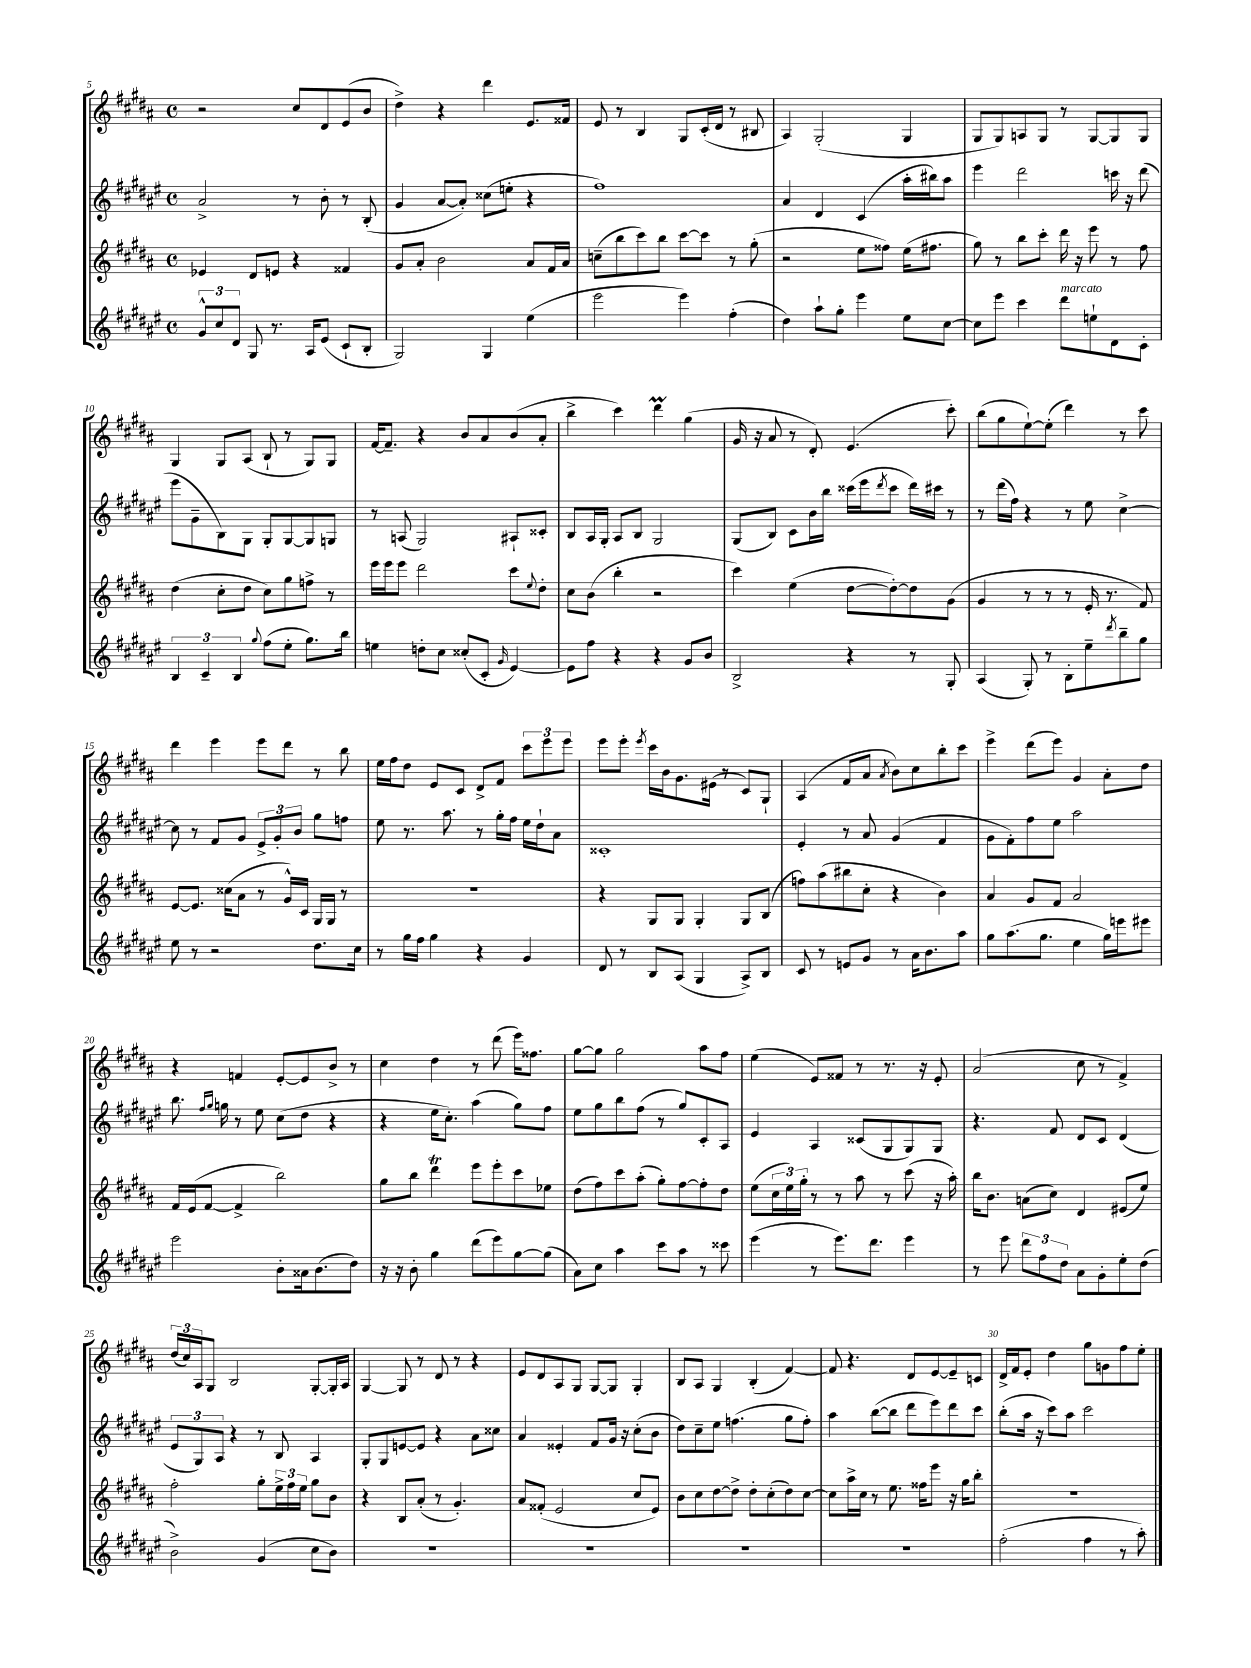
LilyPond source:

<<
\new StaffGroup <<
\new Staff = "s0" {
    \clef treble \key b \major \defaultTimeSignature \time 4/4
    r2 cis''8 dis'8 e'8( b'8 |
    dis''4->) r4 dis'''4 e'8. fisis'16 |
    e'8 r8 b4 gis8 cis'16-.( dis'16 r8 bis8 |
    ais4) gis2-.( gis4 |
    gis8 gis8) a8 gis8 r8 gis8~ gis8 gis8 |
    gis4 gis8 ais8( b8-! r8 gis8) gis8 |
    fis'16~ fis'8.-- r4 b'8 ais'8 b'8( ais'8-. |
    b''4-> cis'''4) dis'''4\prall gis''4( |
    gis'16 r16 ais'8 r8 dis'8-.) e'4.( cis'''8-.) |
    b''8( gis''8 e''8~-!) e''8-.( dis'''4) r8 cis'''8 |
    dis'''4 e'''4 e'''8 dis'''8 r8 b''8 |
    e''16 fis''16 dis''8 e'8 cis'8 dis'8-> fis'8 \tuplet 3/2 { cis'''8 e'''8 e'''8 } |
    e'''8 e'''8-. \acciaccatura { e'''8 } cis'''16 b'16 gis'8. eis'16( r8 cis'8) gis8-! |
    ais4( fis'8 ais'8 \acciaccatura { ais'8 } b'8) cis''8 b''8-. cis'''8 |
    e'''4-> dis'''8( e'''8) gis'4 ais'8-. dis''8 |
    r4 f'4 e'8~-. e'8 b'8-> r8 |
    cis''4 dis''4 r8 dis'''8( e'''16) fisis''8. |
    gis''8~ gis''8 gis''2 ais''8 fis''8 |
    e''4( e'8) fisis'8 r8 r8. r16 e'8-. |
    ais'2( cis''8 r8 fis'4->) |
    \tuplet 3/2 { dis''16( cis''16) ais16 } gis8 b2 gis8~-. gis16-. ais16 |
    gis4~ gis8 r8 dis'8 r8 r4 |
    e'8 dis'8 ais8 gis8 gis8~ gis8 gis4-. |
    b8 ais8 gis4 b4-.( fis'4~) |
    fis'8 r4. dis'8 e'8~ e'8-- c'8 |
    dis'16-> fis'16 e'8-. dis''4 gis''8 g'8 fis''8 e''8-. \bar "|." |
}
\new Staff = "s1" {
    \clef treble \key fis \major \defaultTimeSignature \time 4/4
    ais'2-> r8 b'8-. r8 b8-.( |
    gis'4 ais'8~ ais'8-.) cisis''8( e''8-. r4 |
    fis''1) |
    ais'4 dis'4 cis'4( ais''16-. bis''16) ais''8 |
    eis'''4 dis'''2 c'''16 r16 dis'''8( |
    eis'''8 gis'8-- b8) gis8 gis8-. gis8~ gis8 g8 |
    r8 a8( gis2) ais8-! cisis'8-. |
    b8 ais16 gis16-. ais8 b8 gis2 |
    gis8( b8) cis'8 b'16 b''16 cisis'''16( eis'''16 \acciaccatura { dis'''8 } cisis'''8 dis'''16) cis'''16 r8 |
    r8 dis'''16( fis''16) r4 r8 eis''8 cis''4~-> |
    cis''8 r8 fis'8 gis'8 \tuplet 3/2 { eis'8-> gis'8-. b'8 } gis''8 f''8 |
    eis''8 r8. ais''8. r8 gis''16-. fis''16 eis''16 dis''16-! ais'8 |
    cisis'1-. |
    eis'4-. r8 ais'8 gis'4( fis'4 |
    gis'8 fis'8-.) fis''8 eis''8 ais''2 |
    b''8. \grace { fis''16 gis''16 } g''16 r8 eis''8 cis''8( dis''8 r4 |
    r4 eis''16 cis''8.-.) ais''4( gis''8) fis''8 |
    eis''8 gis''8 b''8 fis''8( r8 gis''8) cis'8-. ais8 |
    eis'4 ais4 cisis'8( gis8 gis8) gis8 |
    r4. fis'8 dis'8 cis'8 dis'4( |
    \tuplet 3/2 { eis'8 gis8) ais8 } r4 r8 b8 ais4 |
    gis8-. gis8 e'8~ e'8 r4 ais'8 cisis''8 |
    ais'4 eisis'4-. fis'8 gis'16 r16 cis''8-.( b'8 |
    dis''8) cis''8-- eis''8 f''4.( gis''8 f''8-.) |
    ais''4 b''8~( b''8 dis'''8 eis'''8) dis'''8 cis'''8 |
    b''8-.( ais''16 r16 cis'''8) ais''8 cis'''2 \bar "|." |
}
\new Staff = "s2" {
    \clef treble \key b \major \defaultTimeSignature \time 4/4
    ees'4 dis'8 e'8 r4 fisis'4 |
    gis'8 ais'8-. b'2 ais'8 fis'16 ais'16 |
    c''8--( b''8 cis'''8) b''8 cis'''8~ cis'''8 r8 gis''8-.( |
    r2 e''8 fisis''8) e''16( fis''8. |
    gis''8) r8 b''8 cis'''8-. dis'''16 r16 e'''8 r8 fis''8 |
    dis''4( cis''8-. dis''8 cis''8) gis''8 f''8-> r8 |
    e'''16 e'''16 e'''8 dis'''2 cis'''8 \appoggiatura { e''8 } dis''8-. |
    cis''8 b'8( b''4-. r2 |
    cis'''4) e''4( dis''8~ dis''8~-.) dis''8 gis'8( |
    gis'4 r8 r8 r8 e'16-. r8. fis'8) |
    e'8~ e'8. cisis''16( ais'8 r8 gis'16-^) cis'16 gis16 gis16 r8 |
    r1 |
    r4 gis8 gis8 gis4-. gis8 b8( |
    f''8) ais''8( bis''8 cis''8-. r4 b'4) |
    ais'4 gis'8 fis'8 ais'2 |
    fis'16 e'16( fis'8~ fis'4-> b''2) |
    gis''8 b''8 dis'''4\trill e'''8 e'''8-. cis'''8 ees''8 |
    dis''8( fis''8) cis'''8 ais''8-.( gis''8-.) fis''8~ fis''8-. dis''8 |
    e''8( \tuplet 3/2 { cis''16 e''16) gis''16-. } r8 r8 ais''8 r8 cis'''8( r16 ais''16-.) |
    b''16 b'8. a'8( cis''8) dis'4 eis'8( e''8) |
    fis''2-. gis''8-. \tuplet 3/2 { e''16-> fis''16 e''16 } gis''8 b'8 |
    r4 b8 ais'8-.( r8 gis'4.-.) |
    ais'8 fisis'8-.( e'2 cis''8 e'8) |
    b'8 cis''8 dis''8~ dis''8-> dis''8-. cis''8-.( dis''8) cis''8~ |
    cis''8 ais''16-> cis''16 r8 e''8. fisis''16 e'''8 r16 gis''16 b''8-. |
    R1 \bar "|." |
}
\new Staff = "s3" {
    \clef treble \key fis \major \defaultTimeSignature \time 4/4
    \tuplet 3/2 { gis'8-^ cis''8 dis'8 } gis8 r8. ais16 eis'8( cis'8-! b8-. |
    gis2) gis4 eis''4( |
    eis'''2 eis'''4) fis''4-.( |
    dis''4) ais''8-! gis''8-. eis'''4 eis''8 cis''8~ |
    cis''8 eis'''8 cis'''4 dis'''8^\markup { \italic "marcato" } e''8-! dis'8 cis'8-. |
    \tuplet 3/2 { b4 cis'4-- b4 } \appoggiatura { gis''8 } fis''8( eis''8-. gis''8.) b''16 |
    e''4 d''8-. cis''8 cisis''8-.( cis'8-. \grace { gis'16 } eis'4~) |
    eis'8 fis''8 r4 r4 gis'8 b'8 |
    b2-> r4 r8 gis8-. |
    ais4( gis8-.) r8 b8-. eis''8-- \acciaccatura { dis'''8 } b''8-- gis''8 |
    eis''8 r8 r2 dis''8. cis''16 |
    r8 gis''16 fis''16 gis''4 r4 gis'4 |
    dis'8 r8 b8 ais8( gis4 ais8->) b8 |
    cis'8 r8 e'8 gis'8 r8 ais'16 b'8. ais''8 |
    gis''8 ais''8.( gis''8. eis''4 gis''16) e'''16 eis'''8 |
    eis'''2 b'8-. aisis'16 b'8.( dis''8) |
    r16 r16 b'8-. gis''4 dis'''8( eis'''8) gis''8~ gis''8( |
    ais'8) cis''8 ais''4 cis'''8 ais''8 r8 cisis'''8 |
    eis'''4( r8 eis'''8.) dis'''8. eis'''4 |
    r8 eis'''8 \tuplet 3/2 { dis'''8 fis''8 dis''8 } ais'8 gis'8-. eis''8-. dis''8( |
    b'2->) gis'4( cis''8 b'8) |
    R1 |
    R1 |
    R1 |
    R1 |
    fis''2-.( fis''4 r8 ais''8-.) \bar "|." |
}
>>
>>
\layout { \context { \Score currentBarNumber = #5 \override BarNumber.break-visibility = ##(#f #t #t) barNumberVisibility = #(every-nth-bar-number-visible 5) } }
